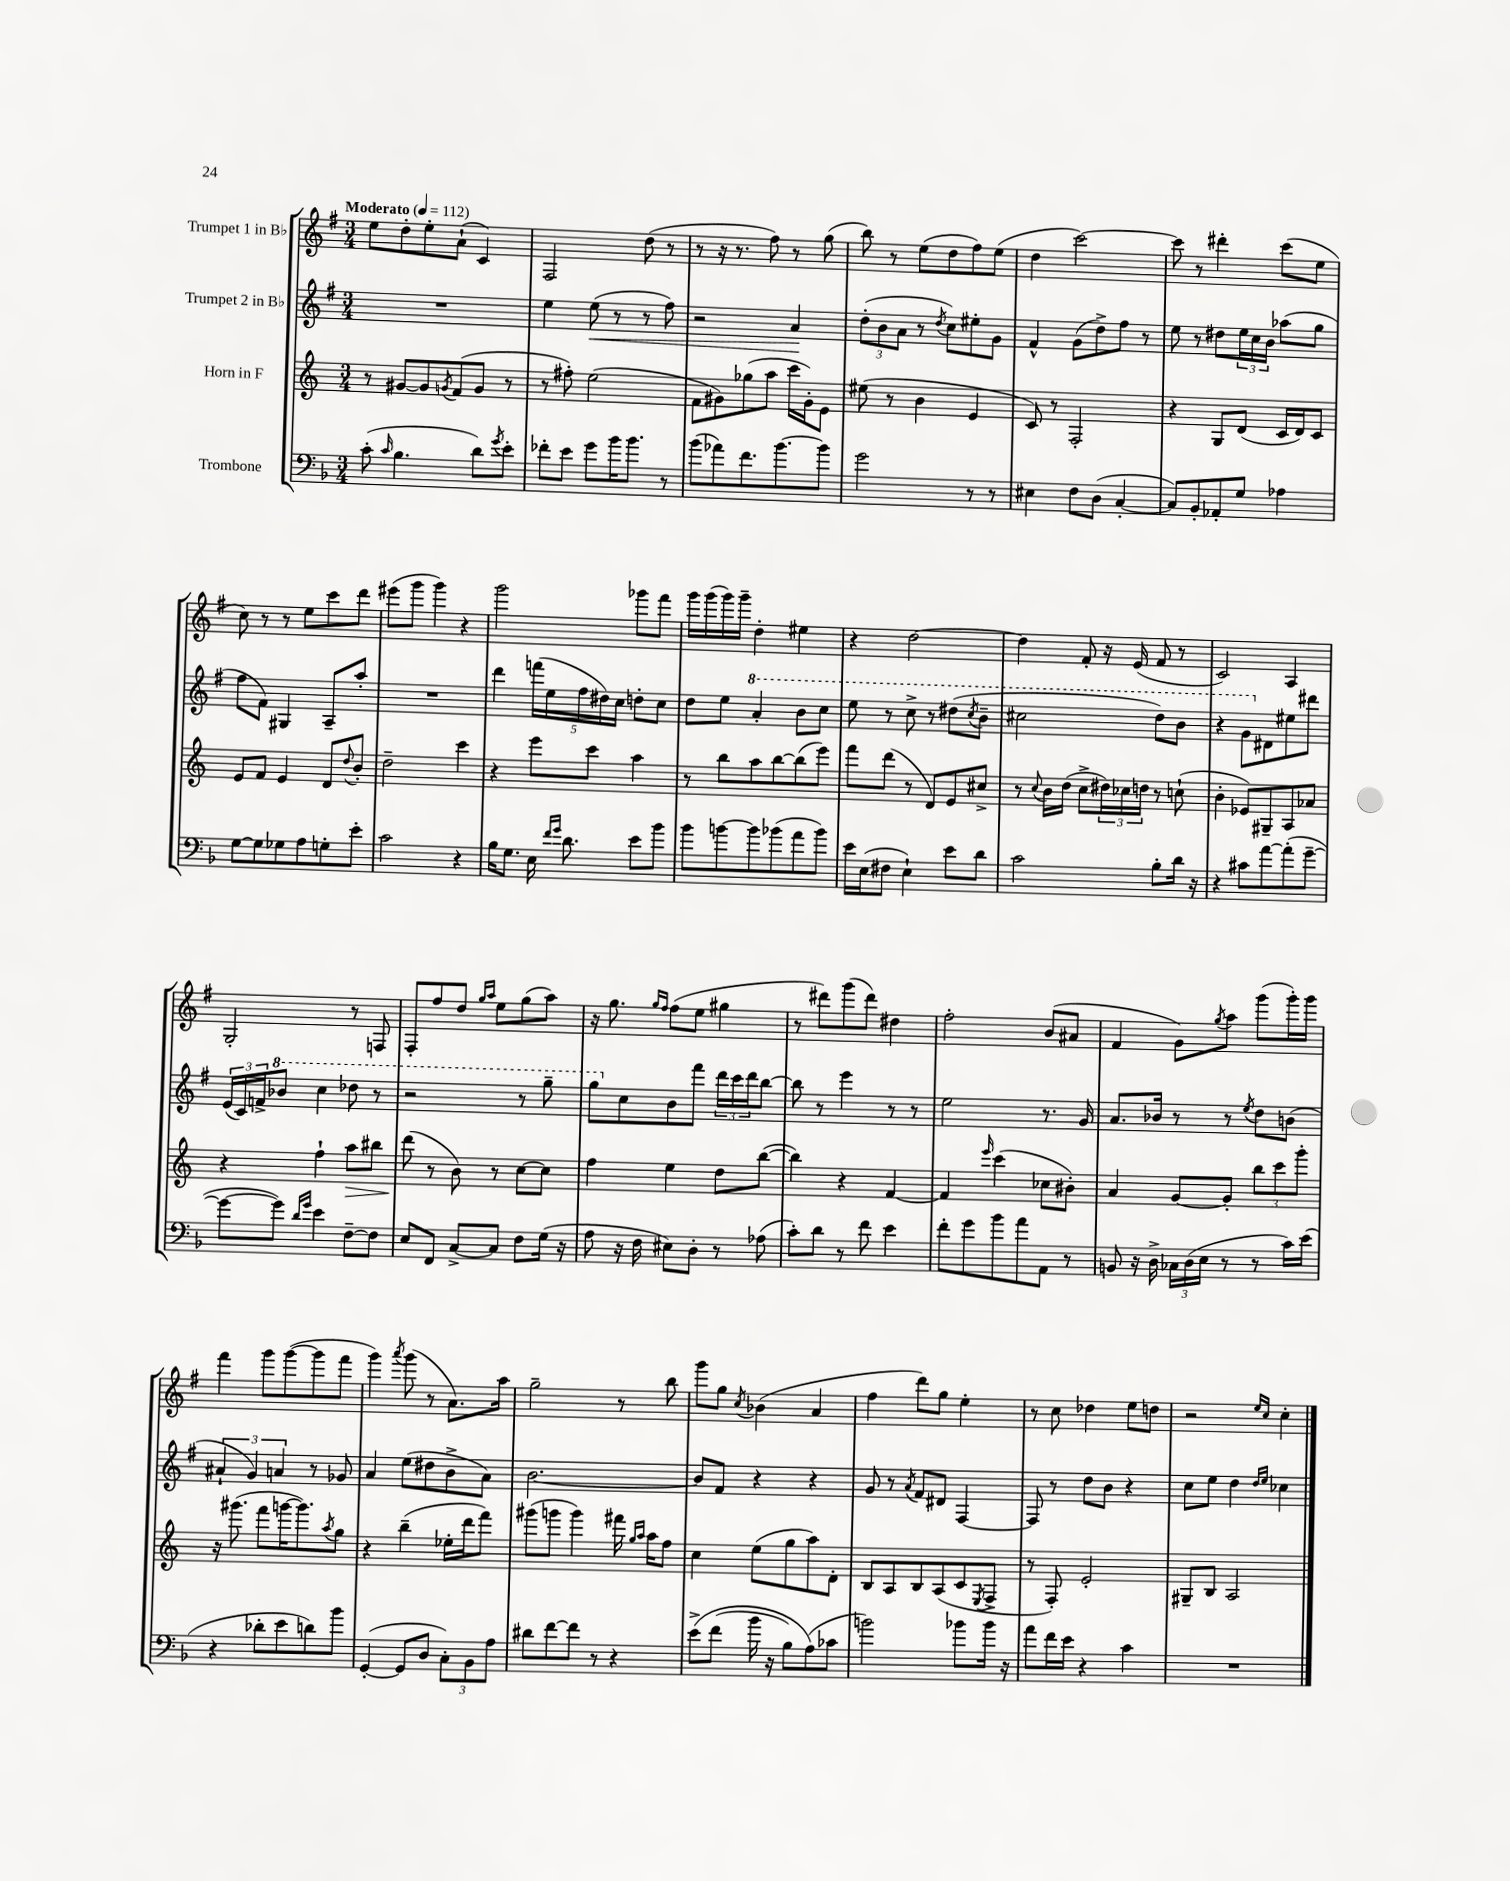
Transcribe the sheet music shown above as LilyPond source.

<<
\new StaffGroup <<
\new Staff = "s0" \with { instrumentName = "Trumpet 1 in Bb" } {
    \clef treble \key g \major \numericTimeSignature \time 3/4 \tempo "Moderato" 4 = 112
    e''8 d''8-. e''8-. a'8-!( c'4) |
    fis2 d''8( r8 |
    r8 r16 r8. fis''8) r8 g''8( |
    b''8) r8 e''8( d''8 fis''8) e''8( |
    d''4 c'''2~) |
    c'''8 r8 dis'''4-. c'''8( e''8 |
    c''8) r8 r8 e''8 c'''8 d'''8 |
    eis'''8( g'''8 g'''4) r4 |
    g'''2 ges'''8 fis'''8 |
    g'''16 g'''16( g'''16) g'''16-- d''4-. eis''4 |
    r4 d''2~ |
    d''4 fis'8-. r16 e'16( fis'8 r8 |
    c'2) a4 |
    g2-. r8 f8 |
    fis8-. fis''8 d''8 \grace { g''16 a''16 } e''8 g''8( a''8) |
    r16 g''8. \grace { g''16 fis''16 } fis''8( e''8 gis''4 |
    r8 dis'''8) g'''8( dis'''8) dis''4 |
    fis''2-. b'8( ais'8 |
    fis'4 g'8) \acciaccatura { g''8 } a''8 g'''8( g'''16-.) g'''16 |
    fis'''4 g'''8 g'''8~( g'''8 fis'''8 |
    g'''4) \acciaccatura { a'''8 } g'''8( r8 a'8.) a''16 |
    g''2-- r8 b''8 |
    g'''8 g''8 \acciaccatura { c''8 } bes'4( a'4 |
    fis''4 d'''8) g''8 e''4-. |
    r8 c''8 des''4 e''8 d''8 |
    r2 \grace { e''16 c''16 } c''4-. \bar "|." |
}
\new Staff = "s1" \with { instrumentName = "Trumpet 2 in Bb" } {
    \clef treble \key g \major \numericTimeSignature \time 3/4
    R2. |
    e''4 e''8\<( r8 r8 fis''8) |
    r2 a'4\! |
    \tuplet 3/2 { d''8-.( b'8 a'8 } r8 \acciaccatura { d''8 } c''8) eis''8-. g'8 |
    fis'4-^ g'8( d''8->) fis''8 r8 |
    e''8 r8 dis''8 \tuplet 3/2 { e''16 c''16 b'16 } aes''8( g''8 |
    fis''8 fis'8) gis4 a8-- a''8-. |
    R2. |
    d'''4 \tuplet 5/4 { f'''16( e''16 fis''16 dis''16) c''16 } d''8-. c''8 |
    d''8 e''8 \ottava #1 a''4-. b''8 c'''8 |
    e'''8 r8 c'''8-> r8 dis'''8( \acciaccatura { c'''8 } b''8-- |
    cis'''2 d'''8) b''8 |
    r4 g''8 \ottava #0 dis'8 eis''8 dis'''8 |
    \tuplet 3/2 { e'16( c'16) f'16-> } \ottava #1 bes''8 c'''4 des'''8 r8 |
    r2 r8 g'''8-- |
    g'''8 \ottava #0 c''8 b'8 fis'''8 \tuplet 3/2 { d'''16 c'''16 d'''16 } b''8~ |
    b''8 r8 e'''4 r8 r8 |
    e''2 r8. g'16 |
    a'8. bes'16 r8 r8 \acciaccatura { e''8 } d''8 b'8( |
    \tuplet 3/2 { ais'4-! g'4) a'4 } r8 ges'8 |
    a'4 e''8( dis''8 b'8-> a'8) |
    b'2.~ |
    b'8 fis'8 r4 r4 |
    g'8 r8 \acciaccatura { a'8 } fis'8 dis'8 fis4~ |
    fis8 r8 d''8 b'8 r4 |
    c''8 e''8 d''4 \grace { d''16 e''16 } ces''4 \bar "|." |
}
\new Staff = "s2" \with { instrumentName = "Horn in F" } {
    \clef treble \key c \major \numericTimeSignature \time 3/4
    r8 gis'8~ gis'8 \acciaccatura { g'8 } f'8( g'8 r8 |
    r8 fis''8-.) e''2( |
    f'8 gis'8) ges''8( a''8 c'''16 gis'16-.) e'8 |
    eis''8( r8 b'4 e'4 |
    c'8) r8 f2-. |
    r4 g8 d'8( c'16 d'16) c'8 |
    e'8 f'8 e'4 d'8 \appoggiatura { d''8 } b'8-. |
    d''2-- c'''4 |
    r4 e'''8 c'''8 a''4 |
    r8 b''8 a''8 b''8~ b''8( e'''8) |
    f'''8 d'''8( r8 d'8) e'8 cis''8-> |
    r8 \appoggiatura { c''8 } b'16 d''16( c''8-> \tuplet 3/2 { dis''16) ces''16 d''16 } r8 c''8-!( |
    b'4-. ees'8) gis8-- a8 aes'8 |
    r4 f''4-! a''8\> bis''8 |
    d'''8\!( r8 b'8) r8 c''8~ c''8 |
    f''4 e''4 d''8 b''8~( |
    b''4) r4 f'4~ |
    f'4 \grace { e'''16 } c'''4( ces''8 bis'8-.) |
    a'4 g'8~ g'8-. \tuplet 3/2 { b''8 c'''8 g'''8-. } |
    r16 gis'''8.( f'''8 g'''16~ g'''8.) \acciaccatura { a''8 } g''8 |
    r4 b''4--( ees''16-. d'''16 f'''8) |
    gis'''8( g'''8 g'''4) fis'''16 \grace { g''16 a''16 } a''16 f''8 |
    c''4 e''8( g''8 a''8) d'8-. |
    b8 a8 b8 a8( c'8 \acciaccatura { e8 } f8-> |
    r8 f8-.) e'2-. |
    gis8-- b8 a2 \bar "|." |
}
\new Staff = "s3" \with { instrumentName = "Trombone" } {
    \clef bass \key f \major \numericTimeSignature \time 3/4
    c'8-.( \grace { c'16 } bes4. d'8) \acciaccatura { g'8 } e'8-. |
    fes'8-. e'8 g'8 bes'16 bes'8. r8 |
    bes'8( aes'8) f'8. bes'8.~ bes'8 |
    g'2 r8 r8 |
    eis4 f8 d8( c4~-. |
    c8) bes,8-. aes,8-. g8 aes4 |
    g8~ g8 ges8 a8 g8-. e'8-. |
    c'2 r4 |
    bes16 g8. e16 \grace { f'16 g'16 } d'8. e'8 bes'8 |
    bes'8 b'8~ b'8 bes'8( a'8 bes'8) |
    e'16 e16( fis8 e4-!) e'8 d'8 |
    c'2 bes8-. d'16 r16 |
    r4 cis'8 a'8~ a'8-.( g'8~-- |
    g'8~ g'8) \grace { d'16 g'16 } e'4 f8~-- f8 |
    e8 f,8 c8~-> c8 f8 g16( r16 |
    a8 r16 f16 eis8) d8-. r8 aes8( |
    c'8-.) d'8 r8 f'8 e'4 |
    f'8-. g'8 bes'8 a'8 a,8 r8 |
    b,8 r16 d16-> \tuplet 3/2 { ces16 d16( e16 } r8 r8 c'16) e'16( |
    r4 des'8-. e'8 d'8) bes'8 |
    g,4~-.( g,8 d8 \tuplet 3/2 { c8-.) bes,8 a8 } |
    dis'8 f'8~ f'8 r8 r4 |
    e'8->\( f'8( bes'16 r16 bes8) a8(\) ces'8 |
    b'2) bes'8 bes'16 r16 |
    a'8 f'16 e'16 r4 c'4 |
    R2. \bar "|." |
}
>>
>>
\layout { \context { \Score \remove "Bar_number_engraver" } }
